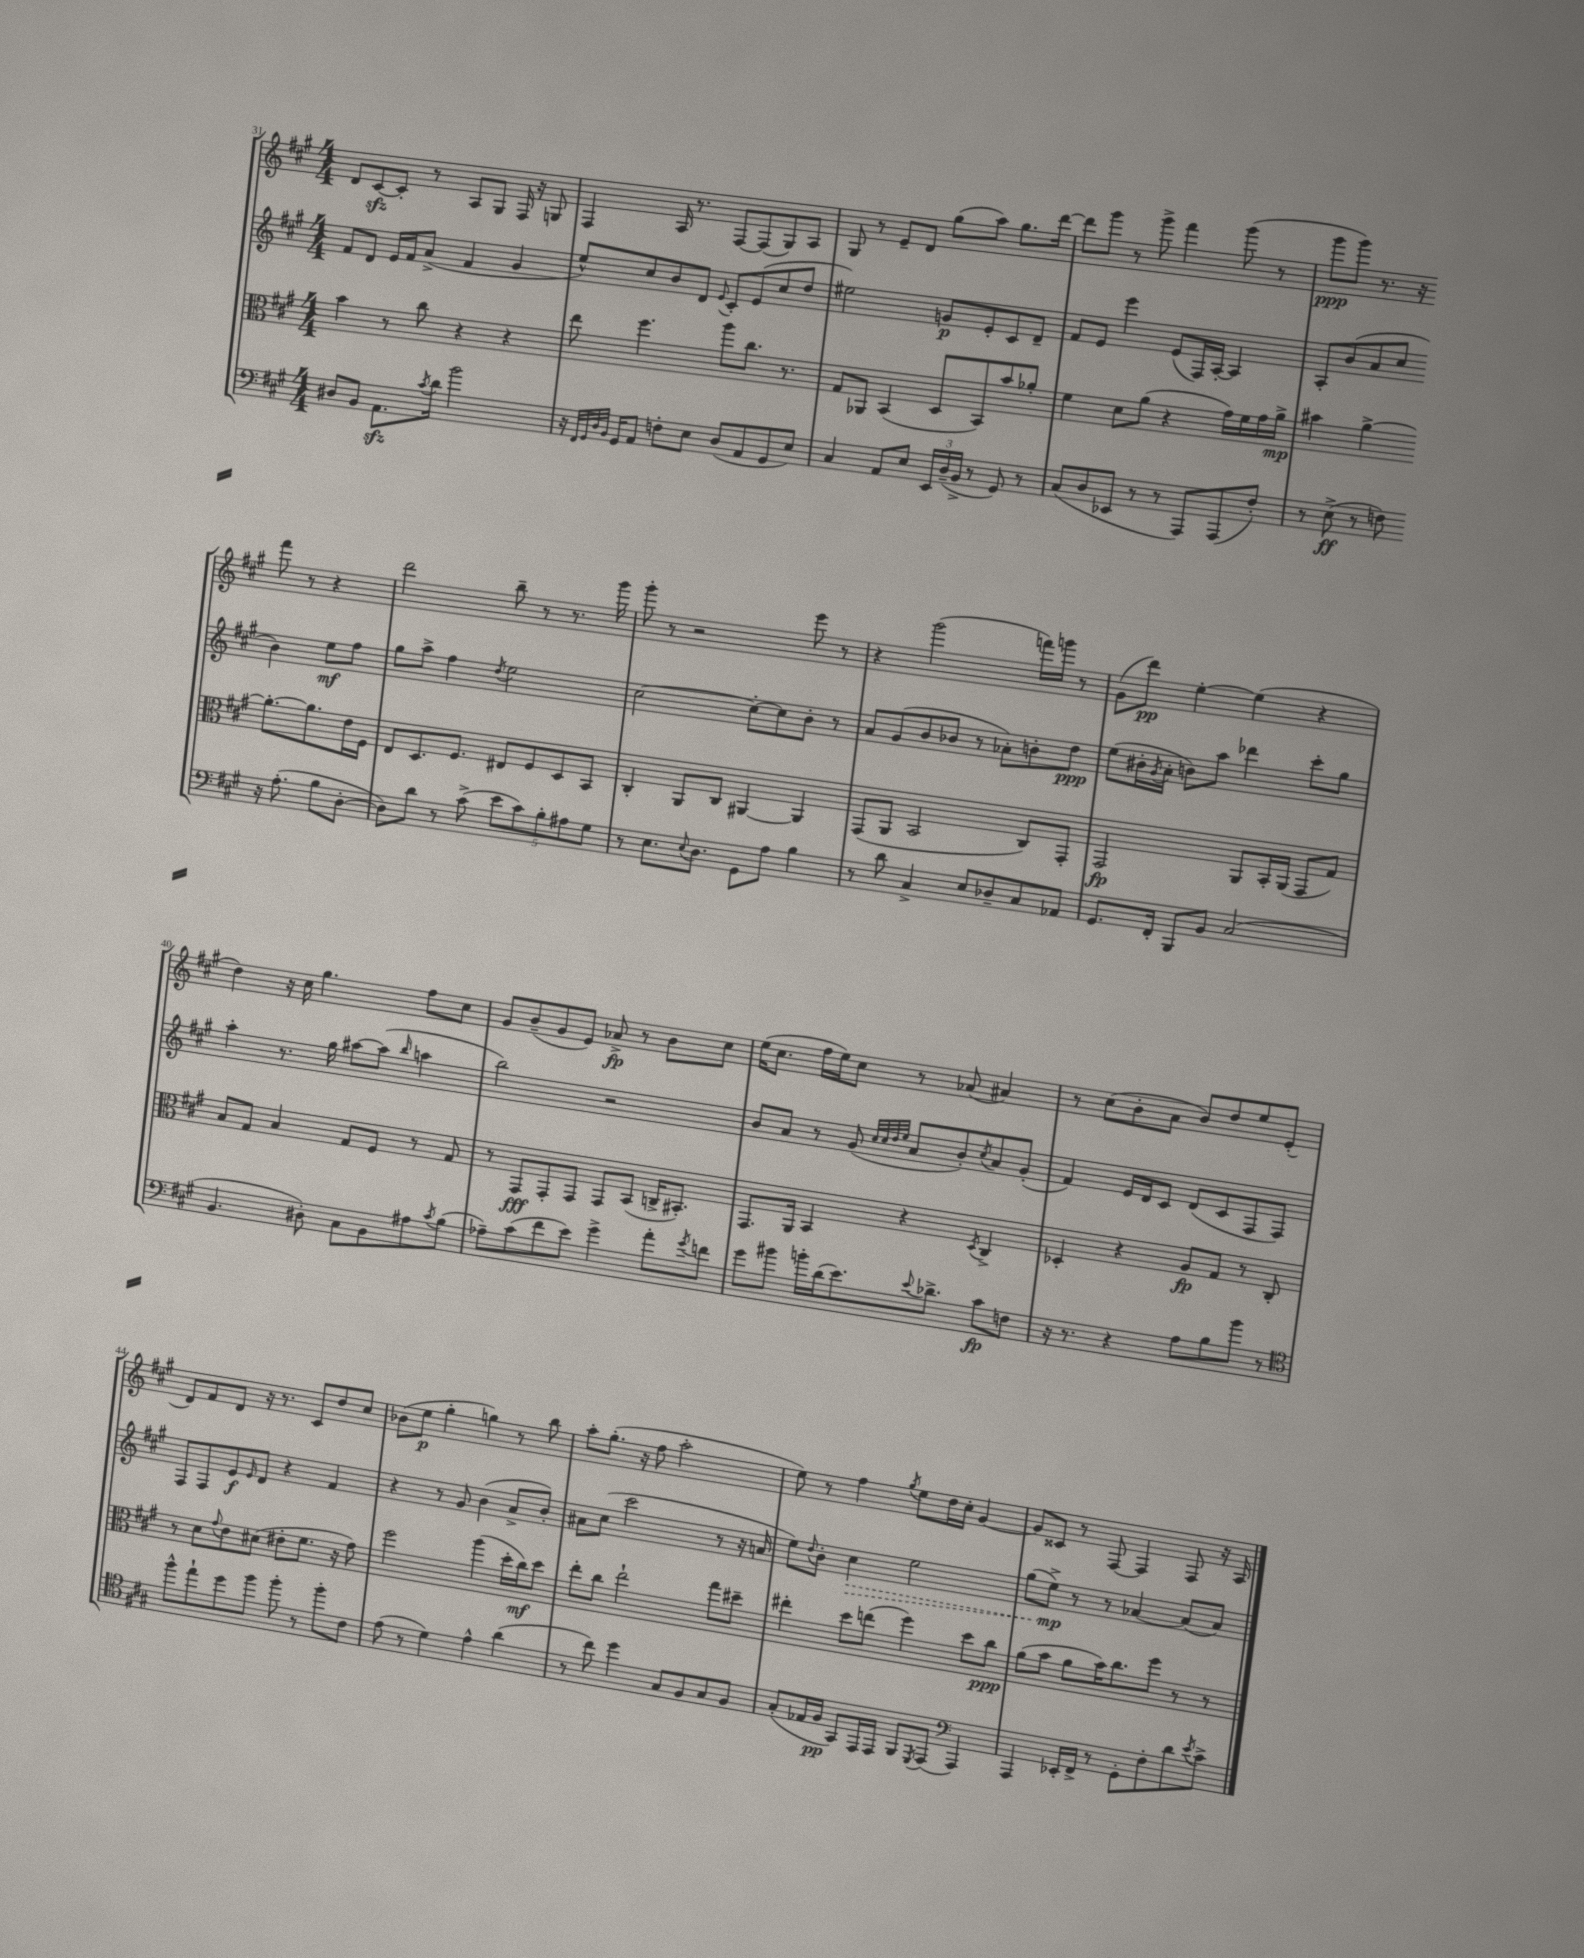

**kern	**kern	**kern	**kern
*staff4	*staff3	*staff2	*staff1
*clefF4	*clefC3	*clefG2	*clefG2
*k[f#c#g#]	*k[f#c#g#]	*k[f#c#g#]	*k[f#c#g#]
*M4/4	*M4/4	*M4/4	*M4/4
8D#/L	4b\	8f#/L	8d/L
8BB/J	.	8d/J	[8c#/
8.AA\L	8r	16e/LL	8c#'/]J
.	.	16f#/J	.
.	8cc#\	(8a^/J	8r
8qc#/	.	.	.
16d\Jk	.	.	.
2b\	4r	4f#/	8A/L
.	.	.	8G#/J
.	4r	4g#/	16F#/
.	.	.	16r
.	.	.	8G/
=	=	=	=
16r	8ee\	8ee^^/L)	4F#/
32qqFF#/LLL	.	.	.
32qqGG#/	.	.	.
32qqD/	.	.	.
32qqBB/JJJ	.	.	.
16GG#/LK	.	.	.
8AA/J	4.ff#\	8cc#/	.
8F'\L	.	8b/	16A/
.	.	.	8.r
8E\J	.	8d/J	.
.	.	8qqe/	.
(8D/L	8aa\L	8c#'/L	[8F#/L
8AA/	8.cc#\J	(8e/	(8F#/]
8GG#/	.	8cc#/	8G#/)
.	8.r	.	.
8E/J)	.	8dd/J	8A/J
=	=	=	=
4C#/	8G#/L	2ee#\)	8G#/
.	8AA-/J	.	8r
8AA/L	(4BB/	.	8e~/L
8E/J	.	.	8d/J
24EE/LL	8D/L	8g/L	(8gg#\L
(24D~/	.	.	.
24BB^/JJ	.	.	.
8r	8BB/)	8e'/	8aa\J)
8GG#/)	8b/	8c#/	8.gg#\L
8r	8a-'/J	8d~/J	.
.	.	.	[16ddd\Jk
=	=	=	=
(8C#/L	4f#\	8f#/L	8ddd\]L
8D/	.	8e/J	8ggg#\J
8EE-/J	8d\L	4eee\	8r
8r	(8a\J	.	8ggg#^\
8r	4r	(8e/L	4fff#\
8AAA/L)	.	16F#/L)	.
.	.	[16A'/JJ	.
(8AAA/	16g#\LL)	4A/]	(8ggg#\
.	16f#\	.	.
8F#'/J)	16g#\	.	8r
.	16a^\JJ	.	.
=	=	=	=
8r	4b#\	8A'/L	8ggg#\L
(8E^\	.	(8b/	8ggg#\J)
8r	[4a^\	8a/	8.r
8F\)	.	8cc#/J	.
.	.	.	16r
16r	8.a'\_L	4b\)	8fff#\
(8.A'\	.	.	.
.	.	.	8r
.	8.a\]	.	.
8B\L	.	8ee\L	4r
[8D'\J	16e\L	8ff#\J	.
.	16F#\JJ	.	.
=	=	=	=
8D\]L)	8E/L	8gg#\L	2ddd\
8d\J	8.D/	8aa^\J	.
8r	.	4ff#\	.
.	8.F#/J	.	.
(8c#^\	.	.	.
.	.	8qdd/	.
10e\L	8E#/L	2ee\	8bb~\
10c#\)	.	.	.
.	8F#/	.	8r
10B'\	.	.	.
.	8D/	.	8.r
10A#\	.	.	.
.	8BB/J	.	.
10G#\J	.	.	.
.	.	.	16ggg#\
=	=	=	=
8r	4C#'/	[2cc#\	8ggg#'\
8.E\L	.	.	8r
.	8AA/L	.	2r
8qqE/	.	.	.
8.D\J	.	.	.
.	8C#/J	.	.
8GG#\L	[4AA#/	8cc#'\_L	.
8A\J	.	8cc#\]	.
4B\	4AA#/]	8b'\J	8eee\
.	.	8r	8r
=	=	=	=
8r	(8GG#/L	8a/L	4r
8d\	8AA/J	(8g#/	.
4C#^/	2BB/	8b/	(2ggg#\
.	.	8b-/J	.
8E/L	.	8r	.
8D-~/	.	8a-'\L)	.
8C#/	8C#/L)	8b'\	16fff\LL)
.	.	.	16ggg\JJ
8AA-/J	8GG#'/J	8dd\J	8r
=	=	=	=
8.GG#/L	2GG#/	(8ee\L	(8g#\L
.	.	16b#'\L	8ddd\J)
.	.	8qg#/	.
16FF#'/Jk	.	16a'\JJ	.
8BBB/L	.	8b\L)	[4ee'\
8BB/J	.	8aa\J	.
(2C#/	8AA/L	4ddd-\	(4ee\]
.	16BB'/L	.	.
.	(16AA/JJ	.	.
.	8GG#/L	8ccc#'\L	4r
.	8G#/J)	8gg#\J	.
=	=	=	=
4.BB/	8B/L	4aa'\	4dd\)
.	8G#/J	.	.
.	4B/	8.r	16r
.	.	.	16cc#\
8D#'\)	.	.	4.gg#\
.	.	16gg#\	.
8C#\L	8G#/L	[8aa#\L	.
8BB\	8F#/J	(8aa#\]J	.
.	.	16qqbb/	.
8A#\	8r	4aa\	8ff#\L
8qc#/	.	.	.
(8B\J	8G#/	.	8cc#\J
=	=	=	=
8A-~\L)	8r	2bb\)	8g#/L
(8c#\	8GG#/L	.	(8b~/
8f#\	8GG#'/	.	8g#/
8e\J)	8GG#/J	.	8e/J)
4g#^\	8GG#/L	2r	8a-^/
.	(8BB/J	.	8r
8a'\L	16C^/LK	.	8b\L
.	8.BB#'/J)	.	.
8qg#/	.	.	.
8f\J	.	.	8cc#\J
=	=	=	=
8g#\L	8.GG#/L	8b/L	(16ee\LK
.	.	.	8.cc#\J
8b#\J	.	8a/J	.
.	16AA/Jk	.	.
16b'\LL	4BB/	8r	16ff#\LL
(16d\J	.	.	16ee\J)
8.e\)	.	(8g#/	8cc#\J
.	.	32qqcc#/LLL	.
.	.	32qqcc#/	.
.	.	32qqdd/	.
.	.	32qqee/JJJ	.
.	4r	8a/L	8r
8qqe/	.	.	.
8.d-^\J	.	.	.
.	.	8b'/)	(8a-/
.	8qD/	8qcc#/	.
8c#\L	4C#^/	8a/	4a#/)
8F\J	.	(8g#'/J	.
=	=	=	=
16r	4D-'/	4f#/)	8r
8.r	.	.	.
.	.	.	(8cc#\L
4r	4r	16e/LL	8b'\
.	.	16d/J	.
.	.	8c#/J	8a\J
8A\L	8A/L	(8d/L	8b/L)
8B\	8G#/J	8c#/	8dd/
8b\J	8r	8F#/	8ee/
8r	8C#'/	8F#/J)	(8e'/J
=	=	=	=
*clefC4	*	*	*
8ff#^^\L	8r	8F#/L	8d/L)
8ee`\	8d\L	8F#/	8f#/
.	8qqg#/	.	.
8dd\	8e\	8e/	8d/J
.	.	16qqe/	.
8ff#\J	(8d#\J	8d/J	16r
.	.	.	8.r
8ff#'\	8e#'\L	4r	.
8r	8.f#\J	.	8c#/L
8ff#'\L	.	4f#/	8dd/
.	16r	.	.
8c#\J	8g#\)	.	8cc#/J
=	=	=	=
(8e\	2ff#\	4r	(8b-\L
8r	.	.	8ee\J
4d\)	.	8r	4gg#'\
.	.	8g#/	.
4e^^\	(4aa\	(4b\	4gg\)
(4a\	16dd'\LL	8a^/L	8r
.	16cc#\J)	.	.
.	8dd\J	8b'/J)	8bb\
=	=	=	=
8r	8ee'\L	8a#\L	8aa'\L
8cc#\)	8cc#\J	(8cc#\J	(8.gg#'\J
4dd\	2ee`\	2ccc#\	.
.	.	.	16r
.	.	.	8ff#\
8G#/L	.	.	2aa'\
8F#/	.	.	.
8G#/	8gg#\L	8r	.
8F#/J	8dd#~\J	16r	.
.	.	16a/	.
=	=	=	=
(8G#'/L	4ee#'\	8ee\L)	8ee\)
.	.	8qqdd/	.
16E-/L	.	8b'\J	8r
16F#/JJ	.	.	.
8GG#/L)	8dd\L	4cc#\	4ff#\
16EE/L	(8ee\J	.	.
16EE/JJ	.	.	.
.	.	.	8qgg#/
8FF#/L	4ff#\)	2ee\	8ee\L
8qDD/	.	.	.
(8EE/J	.	.	16dd\L
.	.	.	16cc#'\JJ
*clefF4	*	*	*
4AAA/)	8dd\L	.	[4g#/
.	8cc#\J	.	.
=	=	=	=
4AAA/	(8a\L	(8gg#\L	8g#/]L
.	8b\J	8ee^\J)	8c##/J
16EE-'/LL	8a\L	8r	8r
16FF#^/JJ	.	.	.
8r	16b\K)	8r	[8F#/
.	8.cc#\	.	.
8GG#'\L	.	[4a-/	4F#/]
8F#'\	8ff#\J	.	.
8d\	8r	(8a-/]L	8F#/
8qe/	.	.	.
8c#^\J	8r	8a-/J)	16r
.	.	.	16A/
==	==	==	==
*-	*-	*-	*-
